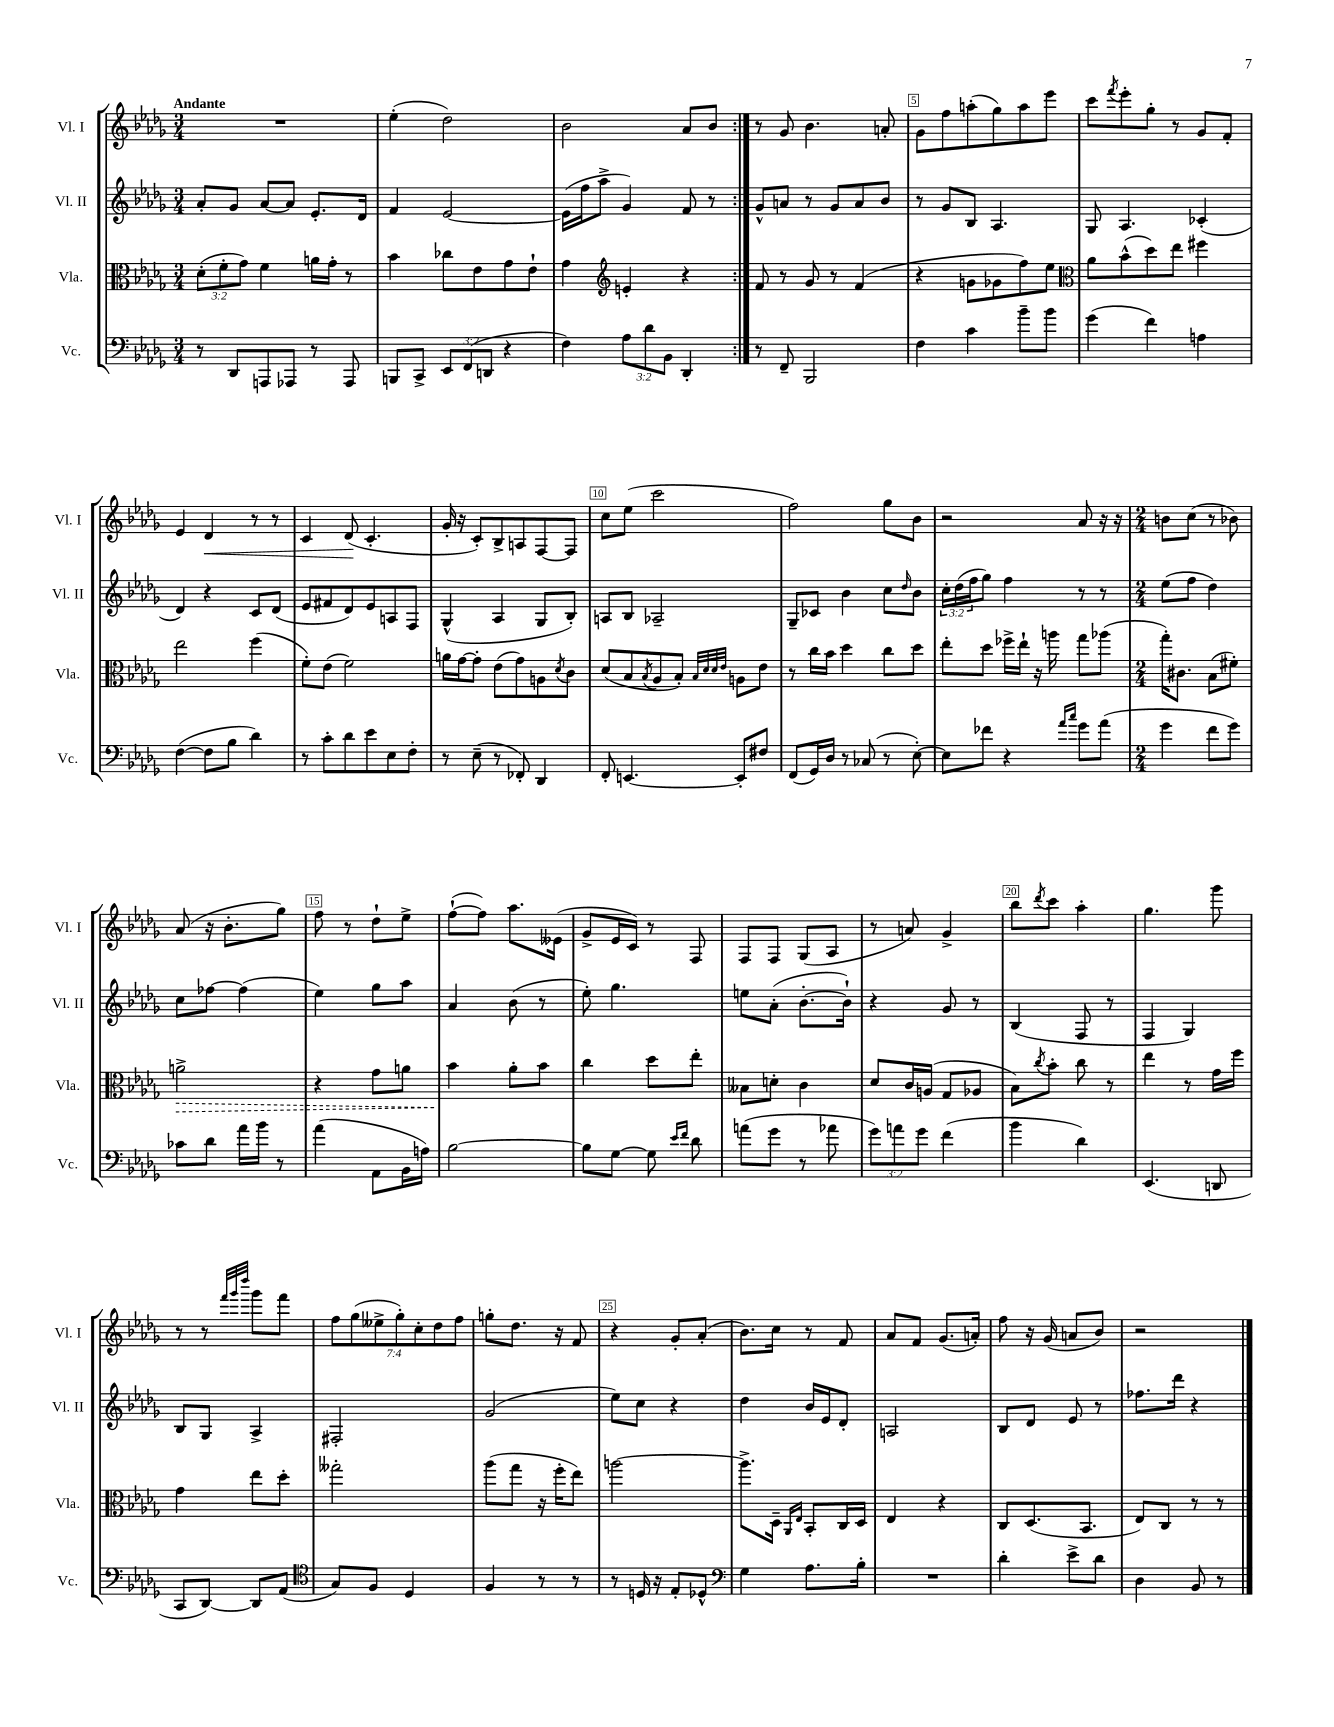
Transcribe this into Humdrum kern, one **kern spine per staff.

**kern	**kern	**kern	**kern
*staff4	*staff3	*staff2	*staff1
*clefF4	*clefC3	*clefG2	*clefG2
*k[b-e-a-d-g-]	*k[b-e-a-d-g-]	*k[b-e-a-d-g-]	*k[b-e-a-d-g-]
*M3/4	*M3/4	*M3/4	*M3/4
8r	(12d-'\L	8a-'/L	2.r
.	12f'\	.	.
8DD-/L	.	8g-/J	.
.	12g-\J)	.	.
8AAA/	4f\	[8a-/L	.
8AAA-/J	.	8a-/]J	.
8r	16a\LL	8.e-'/L	.
.	16g-'\JJ	.	.
8AAA-/	8r	.	.
.	.	16d-/Jk	.
=	=	=	=
8BBB/L	4b-\	4f/	(4ee-'\
8CC^/J	.	.	.
12EE-/L	8cc-\L	[2e-/	2dd-\)
(12FF/	.	.	.
.	8e-\	.	.
12DD/J	.	.	.
4r	8g-\	.	.
.	8e-`\J	.	.
=	=	=	=
4F\)	4g-\	(16e-\]LL	2b-\
.	.	16ff\J	.
.	.	8aa-^\J	.
*	*clefG2	*	*
12A-\L	4e'/	4g-/)	.
12d-\	.	.	.
12BB-\J	.	.	.
4DD-'/	4r	8f/	8a-/L
.	.	8r	8b-/J
=:|!	=:|!	=:|!	=:|!
8r	8f/	8g-^^/L	8r
8FF~/	8r	8a/J	8g-/
2BBB-/	8g-/	8r	4.b-\
.	8r	8g-/L	.
.	(4f/	8a/	.
.	.	8b-/J	8a'/
=	=	=	=
4F\	4r	8r	8g-\L
.	.	8g-/L	8ff\
4c\	8g\L	8B-/J	(8aa'\
.	8g-\	4.A-/	8gg-\)
8b-~\L	8ff\)	.	8aa\
8b-\J	8ee-\J	.	8eee-\J
=	=	=	=
*	*clefC3	*	*
(4g-\	8a-\L	8G-/	8ccc\L
.	.	.	8qfff/
.	(8b-^^\	4.A-/	8eee-'\
4f\)	8dd-\)	.	8gg-'\J
.	8ee-\J	.	8r
4A\	4ff#\	(4c-'/	8g-/L
.	.	.	8f'/J
=	=	=	=
([4F\	2ee-\	4d-/)	4e-/
8F\]L	.	4r	4d-/
8B-\J	.	.	.
4d-\)	(4ff\	8c/L	8r
.	.	(8d-/J	8r
=	=	=	=
8r	8f'\L)	8e-/L	4c/
8c'\L	(8e-\J	8f#/	.
8d-\	2f\)	8d-/)	(8d-/
8e-\	.	8e-/	4.c'/
8E-\	.	8A/	.
8F'\J	.	8F/J	.
=	=	=	=
8r	16a\LL	(4G-^^/	16g-'/
.	[16g-\J	.	16r
(8E-~\	8g-'\]J	.	8c'/L)
8r	(8e-\L	4A-/	8B-^/
8FF-'/)	8g-\)	.	8A/
4DD-/	8A\	8G-/L	[8F/
.	8qd-/	.	.
.	8c\J	8B-'/J)	8F/]J
=	=	=	=
8FF'/	(8d-/L	8A/L	8cc\L
[4.EE/	8B-/	8B-/J	(8ee-\J
.	8qB-/	.	.
.	8A-/	2A-~/	2ccc\
.	8B-'/J)	.	.
.	32qqB-/LLL	.	.
.	32qqd-/	.	.
.	32qqd-/	.	.
.	32qqe-/JJJ	.	.
8EE'/]L	8A\L	.	.
8F#/J	8e-\J	.	.
=	=	=	=
(8FF/L	8r	8G-~/L	2ff\)
16GG-/L)	16cc\LL	8c-/J	.
16D-/JJ	16b-\JJ	.	.
8r	4dd-\	4b-\	.
(8C-/	.	.	.
8r	8cc\L	8cc\L	8gg-\L
.	.	16qqdd-/	.
[8E-'\)	8dd-\J	8b-\J	8b-\J
=	=	=	=
8E-\]L	8ee-'\L	24cc'\LL	2r
.	.	(24dd-\	.
.	.	24ff\J	.
8f-\J	8dd-\J	8gg-\J)	.
4r	16ff-^\LL	4ff\	.
.	16ee-`\JJ	.	.
.	16r	.	.
.	16aa\	.	.
16qqa-/LL	.	.	.
16qqcc/JJ	.	.	.
8g-\L	8gg-\L	8r	8a-/
(8a-\J	(8aa-\J	8r	16r
.	.	.	16r
=	=	=	=
*M2/4	*M2/4	*M2/4	*M2/4
4g-\	16gg-'\LK)	(8ee-\L	8b\L
.	8.c#\J	.	.
.	.	8ff\J	(8cc\J
8f\L	(8B-\L	4dd-\)	8r
8g-\J)	8f#'\J)	.	8b-\)
=	=	=	=
8c-\L	2a^\	8cc\L	(8a-/
8d-\J	.	[8ff-\J	16r
.	.	.	8.b-'\L
16a-\LL	.	(4ff-\]	.
16b-\JJ	.	.	.
8r	.	.	8gg-\J)
=	=	=	=
(4a-\	4r	4ee-\)	8ff\
.	.	.	8r
8AA-\L	8g-\L	8gg-\L	8dd-`\L
16BB-\L	8a\J	8aa-\J	8ee-^\J
16A\JJ)	.	.	.
=	=	=	=
[2B-\	4b-\	4a-/	([8ff`\L
.	.	.	8ff\]J)
.	8a-'\L	(8b-\	8.aa-\L
.	8b-\J	8r	.
.	.	.	(16e--\Jk
=	=	=	=
8B-\]L	4cc\	8ee-'\)	8g-^/L
[8G-\J	.	4.gg-\	16e-/L
.	.	.	16c/JJ)
8G-\]	8dd-\L	.	8r
16qqe-/LL	.	.	.
16qqf/JJ	.	.	.
8d-\	8ee-'\J	.	8F/
=	=	=	=
(8a\L	8B--\L	8ee\L	8F/L
8g-\J	8d'\J	(8a-'\J	8F/J
8r	4c\	[8.b-'\L	(8G-/L
8a-\	.	.	8A-/J
.	.	16b-`\]Jk)	.
=	=	=	=
12g-\L)	8d-/L	4r	8r
12a\	.	.	.
.	16c/L	.	8a/)
12g-\J	.	.	.
.	(16A/JJ	.	.
(4f\	8G-/L	8g-/	4g-^/
.	8A-/J	8r	.
=	=	=	=
4b-\	8B-\L)	(4B-/	8bb-\L
.	8qcc/	.	8qddd-/
.	8b-'\J	.	8ccc\J
4d-\)	8cc\	8F/	4aa-'\
.	8r	8r	.
=	=	=	=
(4.EE-/	4ee-\	4F/	4.gg-\
.	8r	4G-/)	.
8DD/	16g-\LL	.	8ggg-\
.	16ff\JJ	.	.
=	=	=	=
8CC/L	4g-\	8B-/L	8r
[8DD-/J)	.	8G-/J	8r
.	.	.	32qqfff/LLL
.	.	.	32qqggg-/
.	.	.	32qqdddd-/JJJ
8DD-/]L	8ee-\L	4A-^/	8ggg-\L
(8AA-/J	8dd-'\J	.	8fff\J
=	=	=	=
*clefC4	*	*	*
8G-/L)	2gg--'\	2F#'/	14ff\L
.	.	.	(14gg-\
8F/J	.	.	.
.	.	.	14ee--^\
.	.	.	14gg-'\)
4D-/	.	.	.
.	.	.	14cc'\
.	.	.	14dd-\
.	.	.	14ff\J
=	=	=	=
4F/	(8aa-\L	(2g-/	8gg'\L
.	8gg-\J	.	8.dd-\J
8r	16r	.	.
.	16ff'\LK	.	16r
8r	8ee-\J)	.	8f/
=	=	=	=
8r	[2aa\	8ee-\L)	4r
16D/	.	8cc\J	.
16r	.	.	.
8E-'/L	.	4r	8g-'/L
8D-^^/J	.	.	(8a-'/J
=	=	=	=
*clefF4	*	*	*
4G-\	8.aa^\]L	4dd-\	8.b-\L)
.	16D-~\Jk	.	16cc\Jk
.	16qqAA-/LL	.	.
.	16qqE-/JJ	.	.
8.A-\L	8BB-'/L	16b-/LL	8r
.	.	16e-/J	.
.	16C/L	8d-'/J	8f/
16B-'\Jk	16D-/JJ	.	.
=	=	=	=
2r	4E-/	2A/	8a-/L
.	.	.	8f/J
.	4r	.	(8.g-/L
.	.	.	16a'/Jk)
=	=	=	=
4d-'\	8C/L	8B-/L	8ff\
.	(8.D-/	8d-/J	16r
.	.	.	(16g-/
8e-^\L	.	8e-/	8a/L
.	8.BB-/J	.	.
8d-\J	.	8r	8b-/J)
=	=	=	=
4D-\	8E-/L)	8.ff-\L	2r
.	8C/J	.	.
.	.	16ddd-\Jk	.
8BB-/	8r	4r	.
8r	8r	.	.
==	==	==	==
*-	*-	*-	*-
